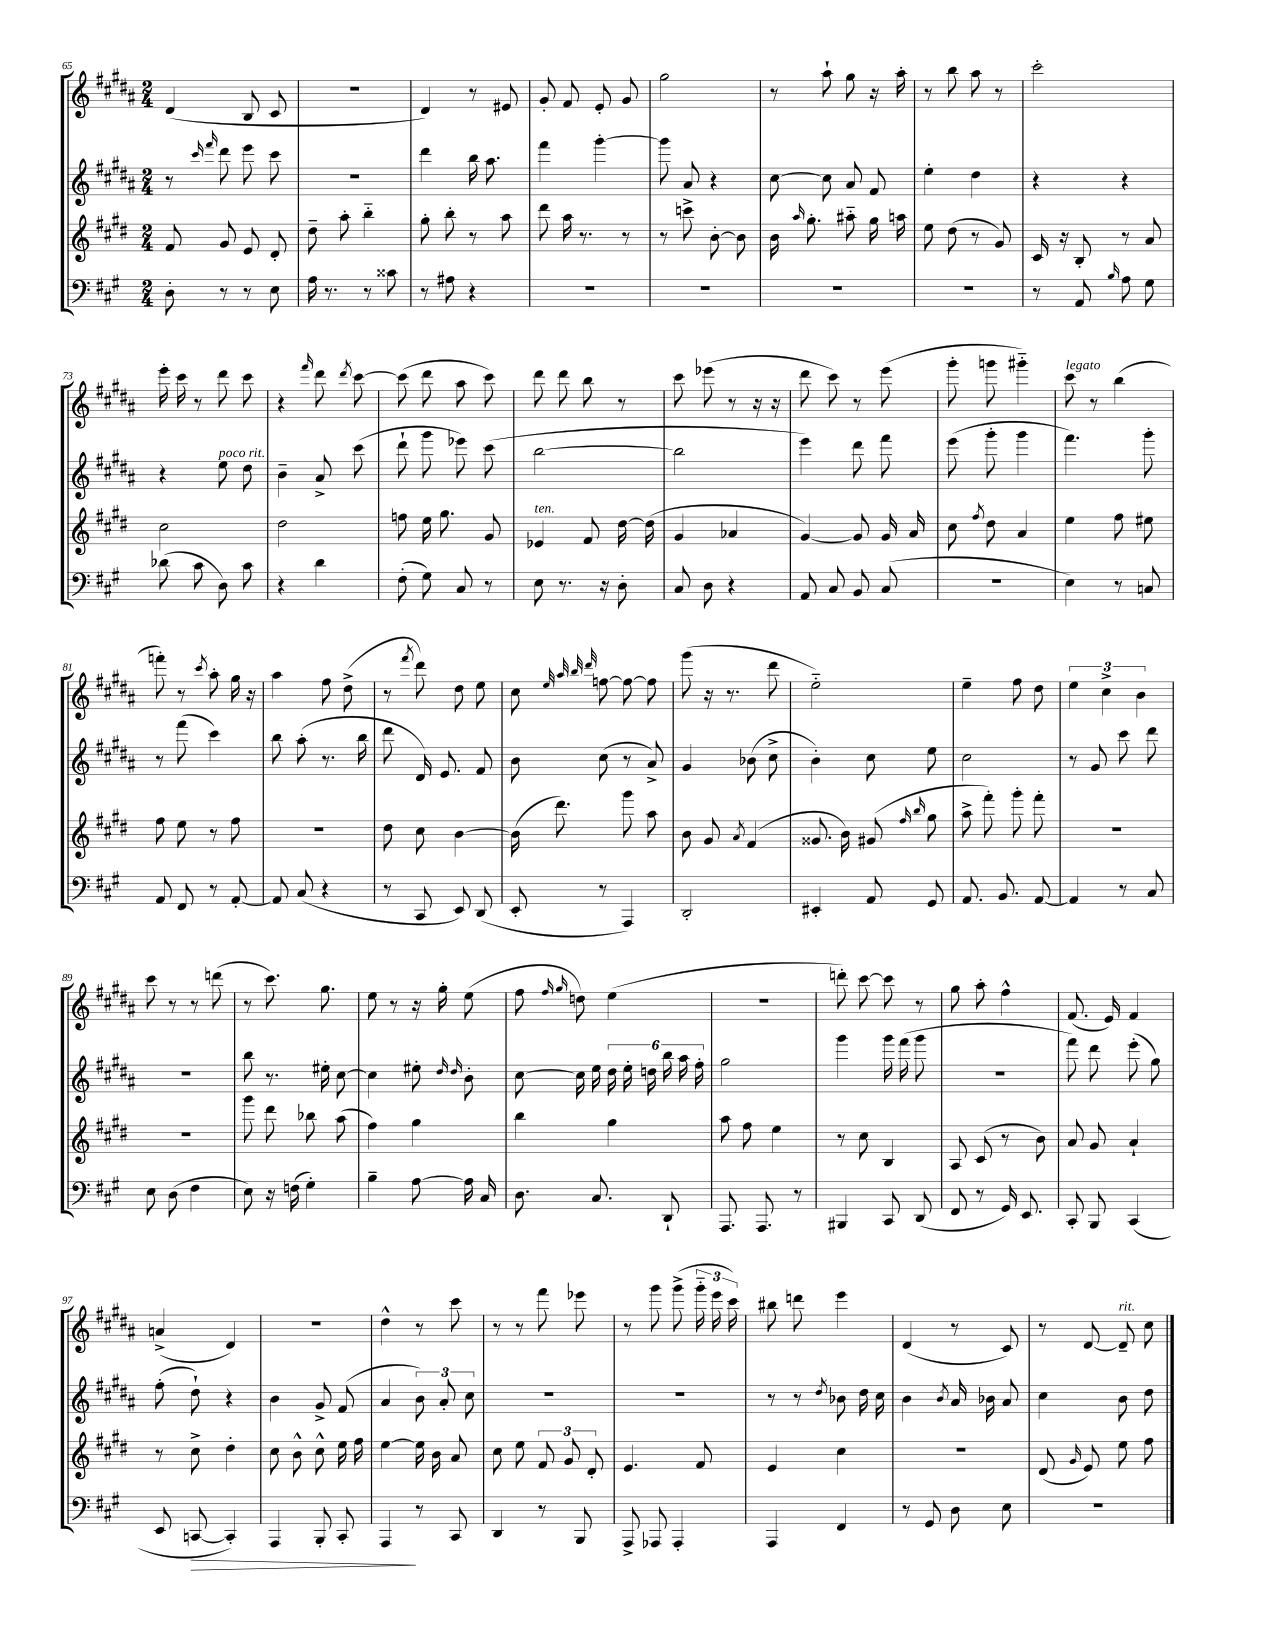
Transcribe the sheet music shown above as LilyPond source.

<<
\new StaffGroup <<
\new Staff = "s0" {
    \clef treble \key b \major \numericTimeSignature \time 2/4
    \autoBeamOff dis'4( b8 cis'8 |
    r2 |
    dis'4) r8 eis'8 |
    gis'8-. fis'8 e'8-. gis'8 |
    gis''2 |
    r8 ais''8-! gis''8 r16 ais''16-. |
    r8 b''8 ais''8 r8 |
    cis'''2-. |
    e'''16-. cis'''16 r8 dis'''8 cis'''8 |
    r4 \grace { fis'''16 } dis'''8 \acciaccatura { dis'''8 } cis'''8~ |
    cis'''8( dis'''8 ais''8 cis'''8) |
    dis'''8 dis'''8 b''8 r8 |
    cis'''8 ees'''8( r8 r16 r16 |
    dis'''8 cis'''8) r8 e'''8( |
    gis'''8-. g'''8 gis'''4-_) |
    cis'''8^\markup { \italic "legato" } r8 b''4( |
    f'''8-.) r8 \acciaccatura { cis'''8 } ais''8-. gis''16 r16 |
    ais''4 fis''8 dis''8->( |
    r8 \acciaccatura { fis'''8 } dis'''8) dis''8 e''8 |
    cis''8 \grace { e''32 ais''32 b''32 dis'''32 } f''8~ f''8~ f''8 |
    gis'''8( r16 r8. dis'''8 |
    e''2-_) |
    e''4-- fis''8 dis''8 |
    \tuplet 3/2 { e''4 cis''4-> b'4 } |
    cis'''8 r8 r8 d'''8( |
    r8 cis'''8.) gis''8. |
    e''8 r8 r16 gis''16-. e''8( |
    fis''8 \grace { fis''16 gis''16 } d''8) e''4( |
    R2 |
    d'''8-.) cis'''8~ cis'''8 r8 |
    gis''8 ais''8-. fis''4-^ |
    fis'8.( e'16) fis'4 |
    a'4->( dis'4) |
    R2 |
    dis''4-^ r8 cis'''8 |
    r8 r8 fis'''8 ees'''8 |
    r8 gis'''8 gis'''8->( \tuplet 3/2 { gis'''16-_ e'''16 cis'''16) } |
    bis''8 d'''8 e'''4 |
    dis'4( r8 cis'8) |
    r8 dis'8~ dis'8--^\markup { \italic "rit." } cis''8 \bar "|." |
}
\new Staff = "s1" {
    \clef treble \key b \major \numericTimeSignature \time 2/4
    \autoBeamOff r8 \grace { cis'''16 fis'''16 } dis'''8 e'''8 cis'''8 |
    R2 |
    dis'''4 b''16 ais''8. |
    fis'''4 gis'''4~-. |
    gis'''8 ais'8 r4 |
    cis''8~ cis''8 ais'8 fis'8 |
    e''4-. dis''4 |
    r4 r4 |
    r4 e''8^\markup { \italic "poco rit." } dis''8 |
    b'4-- ais'8-> cis'''8( |
    dis'''8-! gis'''8 ees'''8) cis'''8( |
    b''2~ |
    b''2 |
    e'''4) dis'''8 fis'''8 |
    e'''8( gis'''8-. gis'''4 |
    fis'''4.) gis'''8-. |
    r8 fis'''8( cis'''4) |
    b''8 ais''8-.( r8. b''16 |
    dis'''8 dis'16) e'8. fis'8 |
    b'8 cis''8( r8 ais'8->) |
    gis'4 bes'8( cis''8-> |
    b'4-.) cis''8 e''8 |
    cis''2 |
    r8 gis'8 cis'''8 dis'''8 |
    R2 |
    b''8 r8. eis''16-. cis''8~ |
    cis''4 eis''8-. \grace { dis''16 dis''16 } b'8-. |
    cis''8~ cis''16 e''16 \tuplet 6/4 { dis''16 e''16-. d''16 b''16 ais''16 fis''16-. } |
    gis''2 |
    gis'''4 gis'''16 fis'''16( gis'''8 |
    r2 |
    fis'''8) dis'''8 e'''8-.( gis''8) |
    fis''8-.( dis''8-!) r4 |
    b'4 gis'8-> fis'8( |
    ais'4 \tuplet 3/2 { b'8) ais'8-. cis''8 } |
    R2 |
    R2 |
    r8 r8 \acciaccatura { dis''8 } bes'8 dis''16 cis''16 |
    b'4 \acciaccatura { b'8 } ais'16 bes'16 ais'8 |
    cis''4 b'8 dis''8 \bar "|." |
}
\new Staff = "s2" {
    \clef treble \key e \major \numericTimeSignature \time 2/4
    \autoBeamOff fis'8 gis'8 e'8 dis'8-. |
    dis''8-- a''8-. b''4-_ |
    gis''8-. b''8-. r8 a''8 |
    dis'''8 a''16 r8. r8 |
    r8 c'''8-> b'8~-. b'8 |
    b'16 \grace { a''16 } gis''8.-. ais''8-_ gis''16 a''16 |
    e''8 dis''8( r8 gis'8) |
    cis'16 r16 b8-. r8 a'8 |
    cis''2 |
    dis''2 |
    f''8 e''16 gis''8. gis'8 |
    ees'4^\markup { \italic "ten." } fis'8 dis''16~ dis''16( |
    gis'4 aes'4 |
    gis'4~) gis'8 gis'16 a'16 |
    cis''8 \acciaccatura { fis''8 } dis''8 a'4 |
    e''4 fis''8 eis''8 |
    fis''8 e''8 r8 fis''8 |
    R2 |
    dis''8 cis''8 b'4~ |
    b'16( dis'''8.) gis'''8 a''8 |
    b'8 gis'8 \acciaccatura { a'8 } fis'4( |
    gisis'8. b'16) gis'8( \grace { fis''16 b''16 } gis''8 |
    a''8-> fis'''8-.) gis'''8-. fis'''8-. |
    R2 |
    R2 |
    gis'''8 dis'''8 bes''8 a''8( |
    fis''4) gis''4 |
    b''4 gis''4 |
    a''8 fis''8 e''4 |
    r8 cis''8 b4 |
    a8 cis'8( r8 b'8) |
    a'8 gis'8 a'4-! |
    r8 cis''8-> dis''4-. |
    cis''8 b'8-^ cis''8-^ e''16 fis''16 |
    e''4~ e''16 b'16 a'8 |
    cis''8 e''8 \tuplet 3/2 { fis'8 gis'8 dis'8-. } |
    e'4. fis'8 |
    e'4 cis''4 |
    r2 |
    dis'8( \grace { gis'16 } e'8) e''8 fis''8 \bar "|." |
}
\new Staff = "s3" {
    \clef bass \key a \major \numericTimeSignature \time 2/4
    \autoBeamOff d8-. r8 r8 e8 |
    a16 r8. r8 cisis'8 |
    r8 ais8 r4 |
    R2 |
    R2 |
    R2 |
    R2 |
    r8 a,8 \grace { b16 } a8 gis8 |
    des'8( cis'8 d8) cis'8 |
    r4 d'4 |
    fis8-.( gis8) cis8 r8 |
    e8 r8. r16 d8-. |
    cis8 d8 r4 |
    a,8 cis8 b,8 cis8( |
    R2 |
    e4) r8 c8 |
    a,8 fis,8 r8 a,8~-. |
    a,8 cis8( r4 |
    r8 cis,8 e,8) d,8( |
    e,8-. r8 a,,4) |
    d,2-. |
    eis,4-. a,8 gis,8 |
    a,8. b,8. a,8~ |
    a,4 r8 cis8 |
    e8 d8( fis4 |
    e8) r16 f16( gis4-.) |
    b4-- a8~ a16 cis16 |
    d8. cis8. d,8-! |
    a,,8. a,,8. r8 |
    bis,,4 cis,8 d,8( |
    fis,8 r8 gis,16) e,8. |
    cis,8-. b,,8 cis,4( |
    e,8 c,8~\> c,4-.) |
    a,,4 b,,8-. cis,8-. |
    a,,4\! r8 cis,8 |
    d,4 r8 b,,8 |
    a,,8-> aes,,8 aes,,4-. |
    a,,4 fis,4 |
    r8 gis,8 d8 e8 |
    R2 \bar "|." |
}
>>
>>
\layout { \context { \Score currentBarNumber = #65 } }
